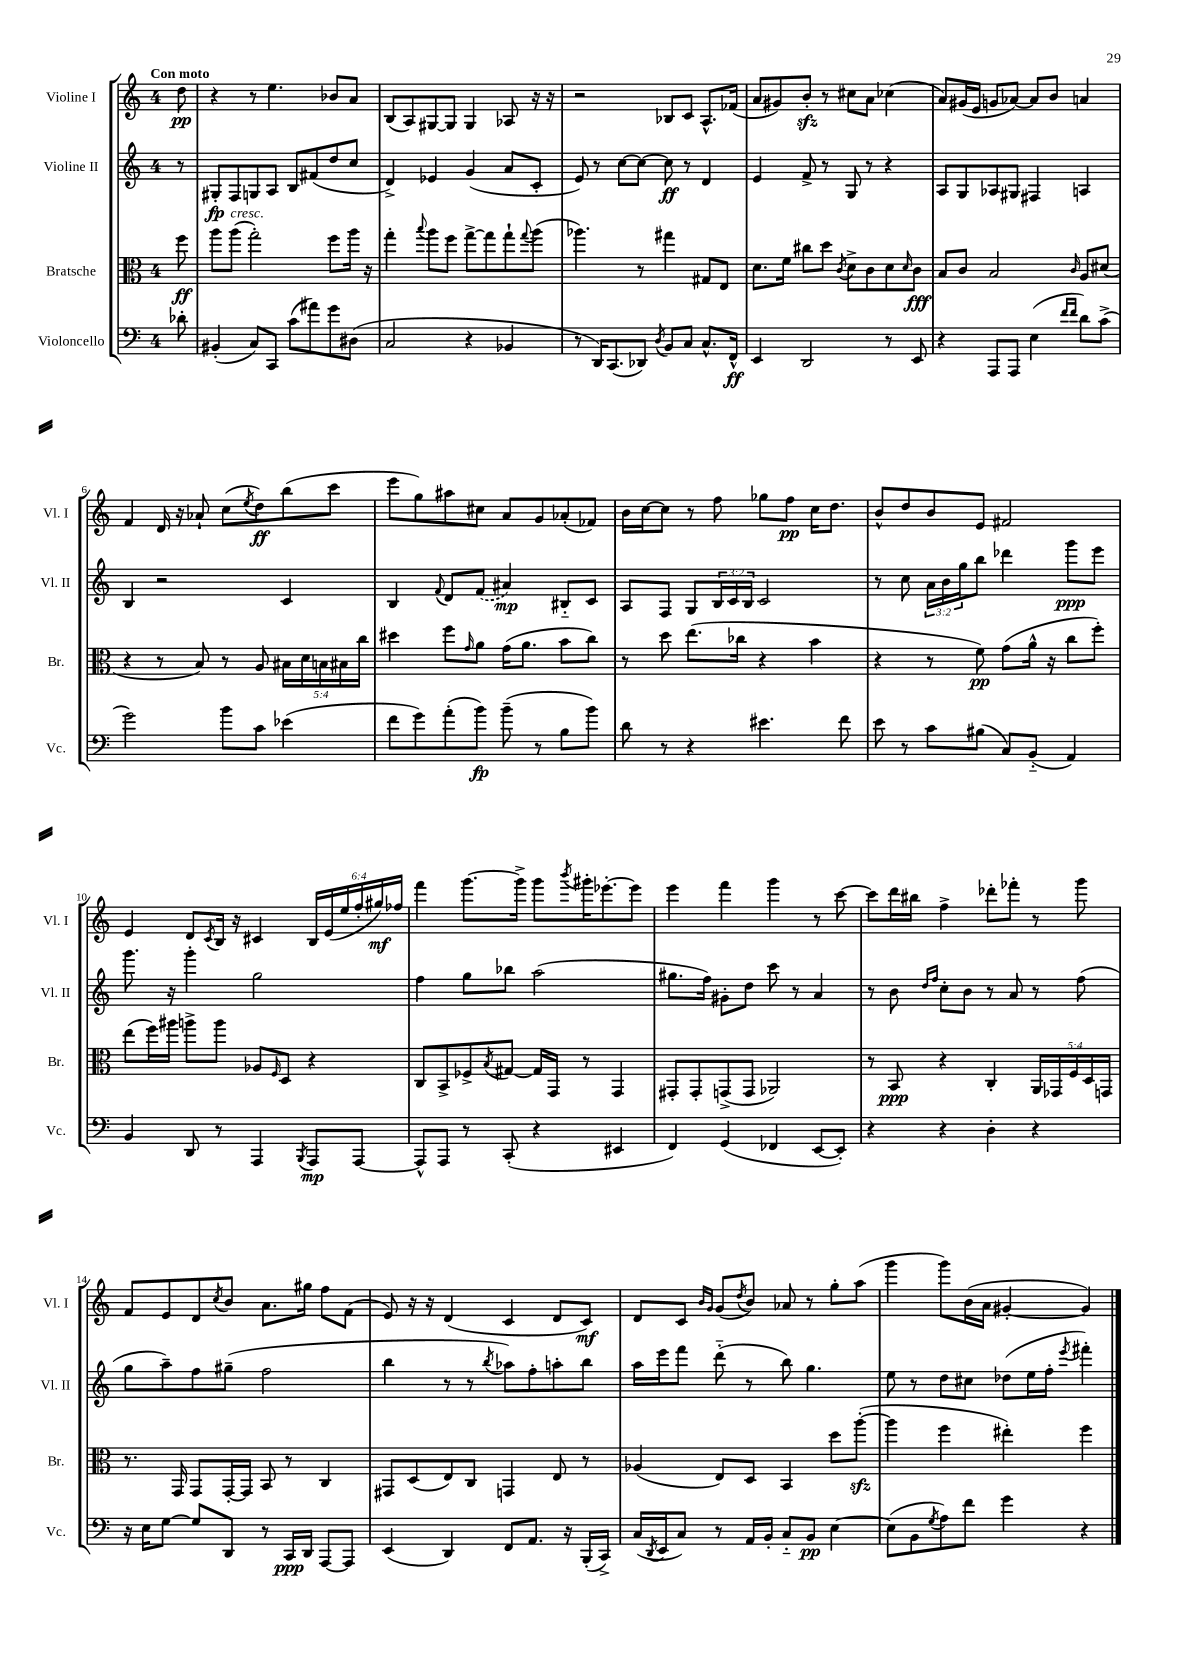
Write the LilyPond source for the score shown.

<<
\new StaffGroup <<
\new Staff = "s0" \with { instrumentName = "Violine I" shortInstrumentName = "Vl. I" } {
    \clef treble \key c \major \once \override Staff.TimeSignature.style = #'single-digit \time 4/4 \override Staff.TupletNumber.text = #tuplet-number::calc-fraction-text \partial 8 \tempo "Con moto"
    d''8\pp |
    r4 r8 e''4. bes'8 a'8 |
    b8( a8) gis8~ gis8 gis4 aes8 r16 r16 |
    r2 bes8 c'8 a8.-^ fes'16( |
    a'8 gis'8) b'8-.\sfz r8 cis''8 a'8 ces''4( |
    a'8) gis'16( e'16 g'8 aes'8~) aes'8 b'8 a'4 |
    f'4 d'16 r16 aes'8-! c''8( \acciaccatura { e''8 } d''8\ff) b''8( c'''8 |
    e'''8 g''8) ais''8 cis''8 a'8 g'8 aes'8-.( fes'8) |
    b'16 c''16~ c''8 r8 f''8 ges''8 f''8\pp c''16 d''8. |
    b'8-^ d''8 b'8 e'8 fis'2 |
    e'4 d'8 \acciaccatura { c'8 } b16 r16 cis'4 \tuplet 6/4 { b16 e'16( e''16 f''16-. gis''16\mf) fes''16 } |
    f'''4 g'''8.~ g'''16-> g'''8 \acciaccatura { b'''8 } gis'''16-. ees'''8.~-. ees'''8 |
    e'''4 f'''4 g'''4 r8 c'''8~ |
    c'''8 d'''16 bis''16 f''4-> des'''8-. fes'''8-. r8 g'''8 |
    f'8 e'8 d'8 \acciaccatura { c''8 } b'8 a'8. gis''16 f''8 f'8( |
    e'8) r16 r16 d'4( c'4 d'8 c'8\mf) |
    d'8 c'8 \grace { b'16 g'16 } g'8( \acciaccatura { d''8 } b'8) aes'8 r8 g''8-. a''8( |
    g'''4 g'''8) b'16( a'16 gis'4~-. gis'4) \bar "|." |
}
\new Staff = "s1" \with { instrumentName = "Violine II" shortInstrumentName = "Vl. II" } {
    \clef treble \key c \major \once \override Staff.TimeSignature.style = #'single-digit \time 4/4 \override Staff.TupletNumber.text = #tuplet-number::calc-fraction-text \partial 8
    r8 |
    gis8-.\fp f8 g8 a8 b8 fis'8( d''8 c''8 |
    d'4->) ees'4 g'4( a'8 c'8-. |
    e'8) r8 c''8~ c''8~ c''8\ff r8 d'4 |
    e'4 f'8-> r8 g8 r8 r4 |
    a8 g8 aes8 gis8 fis4 a4 |
    b4 r2 c'4 |
    b4 \appoggiatura { f'8 } d'8 \once \slurDashed f'8( ais'4\mp) bis8-_ c'8 |
    a8 f8 g8 \tuplet 3/2 { b16 c'16 b16 } c'2 |
    r8 c''8 \tuplet 3/2 { a'16 b'16 g''16 } b''8 des'''4 g'''8\ppp e'''8 |
    g'''8. r16 g'''4-. g''2 |
    f''4 g''8 bes''8 a''2( |
    gis''8. f''16) gis'8-. d''8 c'''8 r8 a'4 |
    r8 b'8 \grace { d''16 f''16 } c''8-. b'8 r8 a'8 r8 f''8( |
    g''8 a''8--) f''8 gis''8--( f''2 |
    b''4 r8 r8 \acciaccatura { b''8 } aes''8) f''8-. a''8-. b''8 |
    a''16 e'''16 f'''8 d'''8-_( r8 b''8) g''4. |
    e''8 r8 d''8 cis''8 des''8( e''16 f''16-. \acciaccatura { e'''8 } fis'''4-.) \bar "|." |
}
\new Staff = "s2" \with { instrumentName = "Bratsche" shortInstrumentName = "Br." } {
    \clef alto \key c \major \once \override Staff.TimeSignature.style = #'single-digit \time 4/4 \override Staff.TupletNumber.text = #tuplet-number::calc-fraction-text \partial 8
    f''8\ff |
    a''8 a''8^\markup { \italic "cresc." }( g''2-.) f''8 a''16 r16 |
    g''4-. \appoggiatura { b''8 } a''8 f''8 g''8~-> g''8 g''8-! \appoggiatura { g''8 } a''8( |
    aes''4.) r8 gis''4 gis8 e8 |
    d'8. f'16 cis''8 d''8 \acciaccatura { c'8 } d'8-> c'8 d'8 \grace { d'16 } c'8\fff |
    b8 c'8 b2 \grace { c'16 } a8 dis'8( |
    r4 r8 b8) r8 a8 \tuplet 5/4 { bis16 d'16 b16 bis16 c''16 } |
    dis''4 f''8 \grace { g'16 } a'8 g'16( a'8. b'8 c''8) |
    r8 d''8 e''8.( ces''16 r4 b'4 |
    r4 r8 f'8\pp) g'8( a'16-^ r16 c''8 f''8-.) |
    e''8( f''16) ais''16 a''8-> a''8 aes8 \grace { f16 } d8 r4 |
    c8 b,8-> fes8-> \acciaccatura { b8 } gis8~ gis16 g,16 r8 g,4 |
    gis,8-. gis,8-. g,8->( g,8 aes,2) |
    r8 b,8\ppp r4 c4-. \tuplet 5/4 { a,16 ges,16 f16 d16 g,16 } |
    r8. g,16 g,8 g,16~-. g,16 b,8 r8 c4 |
    gis,8 d8( e8) c8 g,4 e8 r8 |
    aes4( e8) d8 b,4 d''8 a''8~-.\sfz( |
    a''4 f''4 eis''4-.) f''4 \bar "|." |
}
\new Staff = "s3" \with { instrumentName = "Violoncello" shortInstrumentName = "Vc." } {
    \clef bass \key c \major \once \override Staff.TimeSignature.style = #'single-digit \time 4/4 \partial 8
    des'8-. |
    bis,4-.( c8) c,8 c'8( ais'8) g'8 dis8( |
    c2 r4 bes,4 |
    r8 d,16) c,8.( des,8) \acciaccatura { d8 } b,8 c8 c8.-^ f,16-^\ff |
    e,4 d,2 r8 e,8 |
    r4 a,,8 a,,8 e4( \grace { f'16 f'16 } d'8) c'8->( |
    g'2) b'8 c'8 ees'4( |
    f'8 g'8) a'8-.( b'8\fp) b'8--( r8 b8 b'8) |
    d'8 r8 r4 eis'4. f'8 |
    e'8 r8 c'8 bis8( c8) b,8-_( a,4) |
    b,4 d,8 r8 a,,4 \acciaccatura { b,,8 } a,,8\mp a,,8~ |
    a,,8-^ a,,8 r8 c,8-.( r4 eis,4 |
    f,4) g,4( fes,4 e,8~ e,8-.) |
    r4 r4 d4-. r4 |
    r16 e16 g8~ g8 d,8 r8 c,16\ppp d,16 a,,8~ a,,8 |
    e,4( d,4) f,8 a,8. r16 b,,16-.( c,16->) |
    c16( \acciaccatura { d,8 } e,16 c8) r8 a,16 b,16-. c8-_ b,8\pp e4~ |
    e8( b,8 \acciaccatura { g8 } a8) f'8 g'4 r4 \bar "|." |
}
>>
>>
